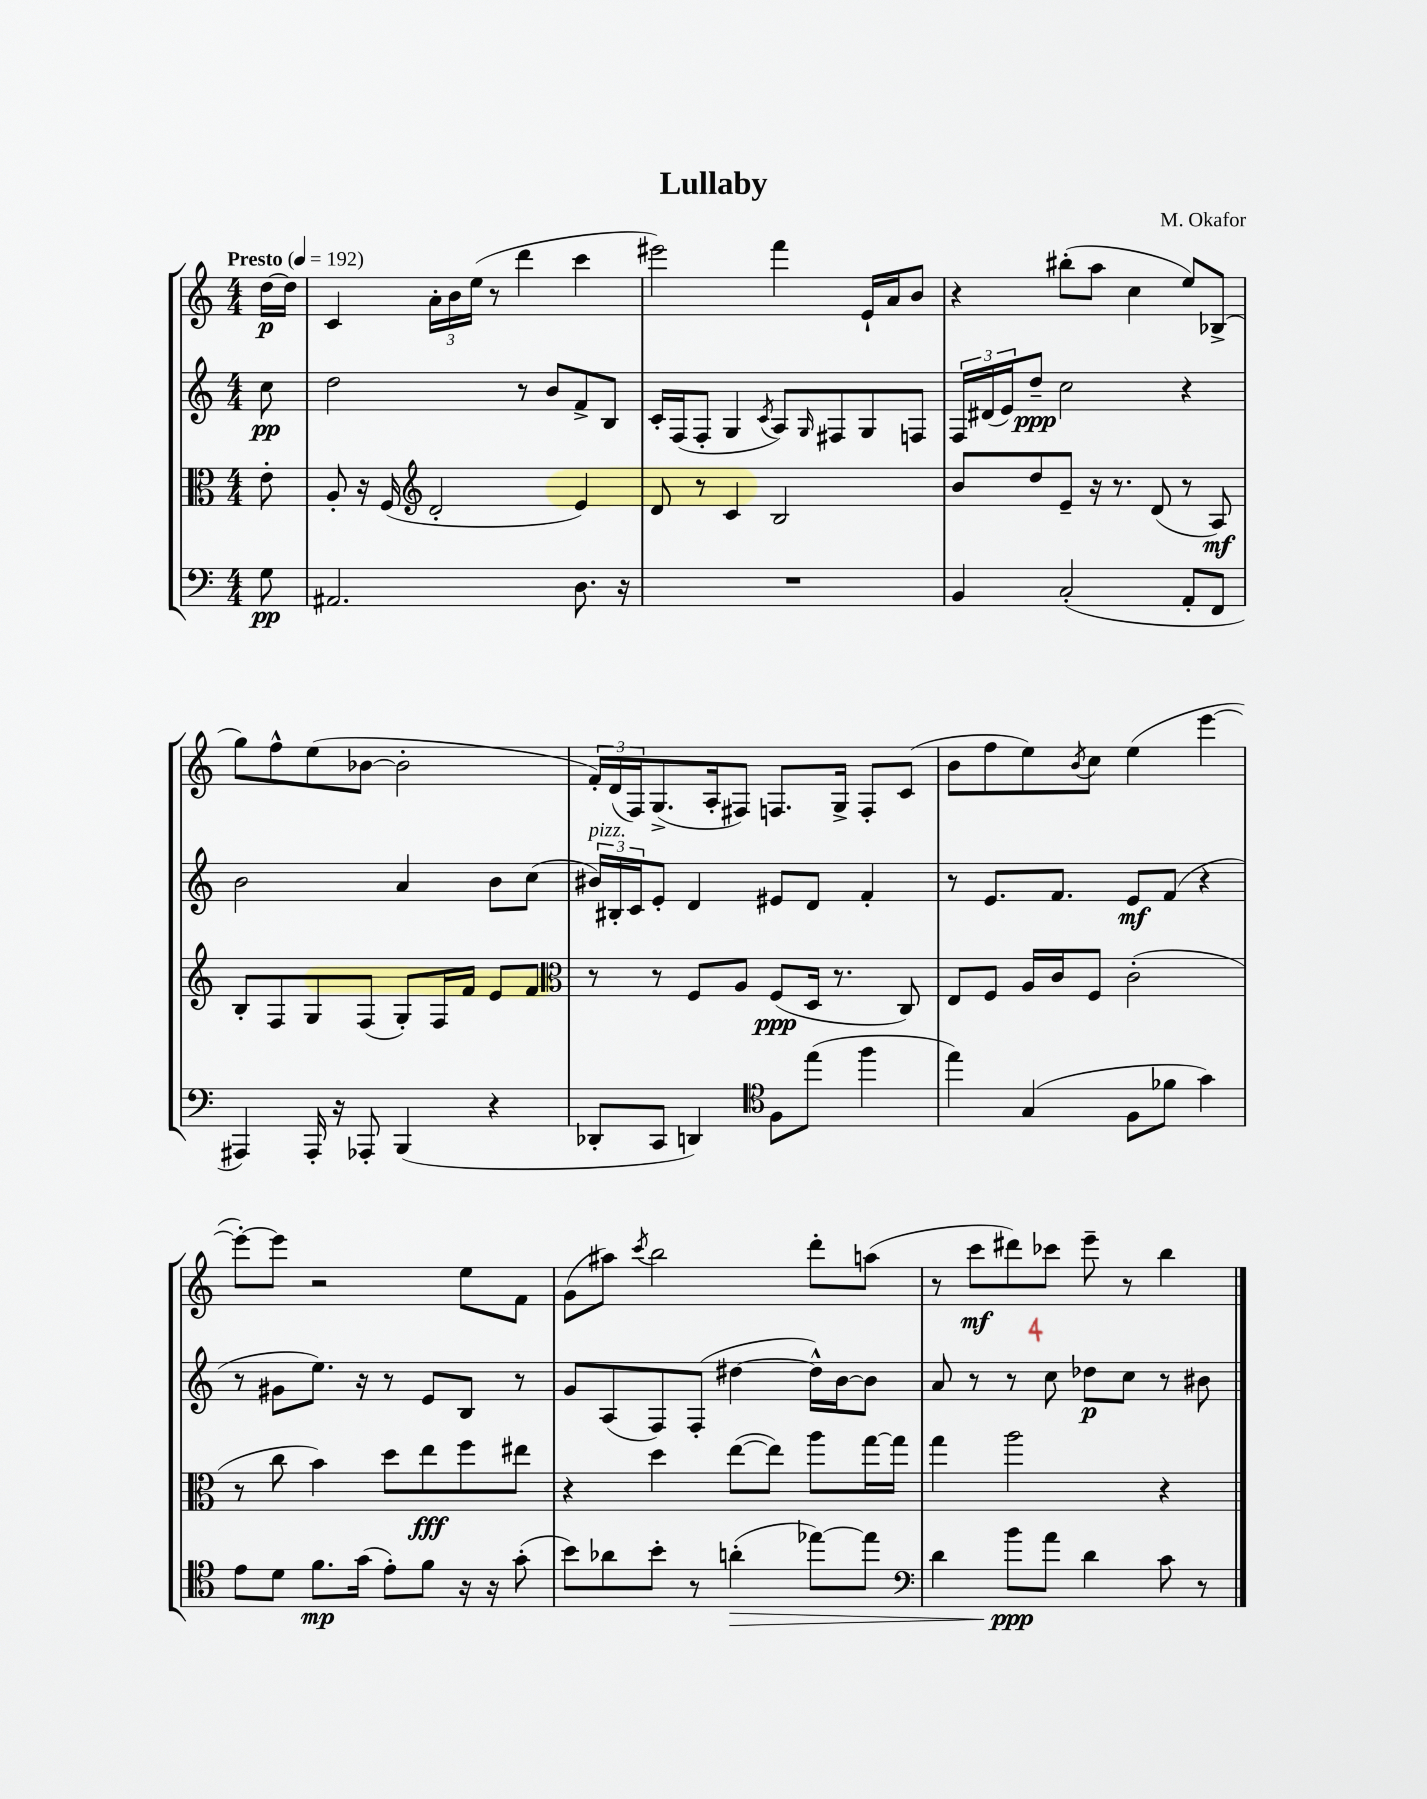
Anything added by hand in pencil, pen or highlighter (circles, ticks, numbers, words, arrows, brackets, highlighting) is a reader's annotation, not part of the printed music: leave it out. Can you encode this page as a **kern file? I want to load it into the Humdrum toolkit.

**kern	**dynam	**kern	**dynam	**kern	**dynam	**kern	**dynam
*part4	*part4	*part3	*part3	*part2	*part2	*part1	*part1
*staff4	*staff4	*staff3	*staff3	*staff2	*staff2	*staff1	*staff1
*clefF4	*	*clefC3	*	*clefG2	*	*clefG2	*
*k[]	*	*k[]	*	*k[]	*	*k[]	*
*M4/4	*	*M4/4	*	*M4/4	*	*M4/4	*
*MM192	*	*MM192	*	*MM192	*	*MM192	*
=	=	=	=	=	=	=	=
!	!	!	!	!	!	!LO:TX:a:B:t=Presto	!
8G\	pp	8e'\	.	8cc\	pp	[16dd\LL	p
.	.	.	.	.	.	16dd\JJ]	.
=1	=1	=1	=1	=1	=1	=1	=1
2.AA#X/	.	8A'/	.	2dd\	.	4c/	.
.	.	16r	.	.	.	.	.
.	.	(16F/	.	.	.	.	.
*	*	*clefG2	*	*	*	*	*
.	.	2d'/	.	.	.	24a'\LL	.
.	.	.	.	.	.	24b\	.
.	.	.	.	.	.	(24ee\JJ	.
.	.	.	.	.	.	8r	.
.	.	.	.	8r	.	4ddd\	.
.	.	.	.	8b/L	.	.	.
8.D\	.	4e/)	.	8f^/	.	4ccc\	.
.	.	.	.	8B/J	.	.	.
16r	.	.	.	.	.	.	.
=2	=2	=2	=2	=2	=2	=2	=2
1r	.	8d/	.	16c'/LL	.	2eee#X\)	.
.	.	.	.	(16F/J	.	.	.
.	.	8r	.	8F'/J	.	.	.
.	.	4c/	.	4G/	.	.	.
.	.	.	.	8qc/	.	.	.
.	.	2B/	.	8A/L)	.	4fff\	.
.	.	.	.	16qqG/	.	.	.
.	.	.	.	8F#X/	.	.	.
.	.	.	.	8G/	.	16e`/LL	.
.	.	.	.	.	.	16a/J	.
.	.	.	.	8Fn/J	.	8b/J	.
=3	=3	=3	=3	=3	=3	=3	=3
4BB/	.	8b/L	.	24F/LL	.	4r	.
.	.	.	.	(24d#X/	.	.	.
.	.	.	.	24e/J)	.	.	.
.	.	8dd/	.	8dd~/J	ppp	.	.
(2C'/	.	8e~/J	.	2cc\	.	(8bb#X'\L	.
.	.	16r	.	.	.	8aa\J	.
.	.	8.r	.	.	.	.	.
.	.	.	.	.	.	4cc\	.
.	.	(8d/	.	.	.	.	.
8AA'/L	.	8r	.	4r	.	8ee/L)	.
8FF/J	.	8A/)	mf	.	.	(8B-X^/J	.
!!LO:LB:g=z
=4	=4	=4	=4	=4	=4	=4	=4
4AAA#X/)	.	8B'/L	.	2b\	.	8gg\L)	.
.	.	8F/	.	.	.	8ff^^\	.
16AAA#'/	.	8G/	.	.	.	(8ee\	.
16r	.	.	.	.	.	.	.
8AAA-X'/	.	(8F/J	.	.	.	[8b-X\J	.
(4BBB/	.	8G'/L)	.	4a/	.	2b-'\]	.
.	.	16F/L	.	.	.	.	.
.	.	16f/JJ	.	.	.	.	.
4r	.	8e/L	.	8b\L	.	.	.
.	.	8f/J	.	(8cc\J	.	.	.
=5	=5	=5	=5	=5	=5	=5	=5
*	*	*clefC3	*	*	*	*	*
!	!	!	!	!LO:TX:a:i:t=pizz.	!	!	!
8DD-X'/L	.	8r	.	24b#X/LL)	.	24f'/LL)	.
.	.	.	.	24B#X'/	.	(24d/	.
.	.	.	.	24c/J	.	24F/J)	.
8CC/J	.	8r	.	8e'/J	.	(8.G^/	.
4DDn/)	.	8F/L	.	4d/	.	.	.
.	.	.	.	.	.	16A'/k	.
.	.	8A/J	.	.	.	8F#X/J)	.
*clefC4	*	*	*	*	*	*	*
8F\L	.	(8F/L	ppp	8e#X/L	.	8.Fn/L	.
(8ee\J	.	16D/Jk	.	8d/J	.	.	.
.	.	8.r	.	.	.	16G^/Jk	.
4ff\	.	.	.	4f'/	.	8F'/L	.
.	.	8C/)	.	.	.	(8c/J	.
=6	=6	=6	=6	=6	=6	=6	=6
4ee\)	.	8E/L	.	8r	.	8b\L	.
.	.	8F/J	.	8.e/L	.	8ff\	.
(4G/	.	16A/LL	.	.	.	8ee\)	.
.	.	16c/J	.	8.f/J	.	.	.
.	.	.	.	.	.	8qb/	.
.	.	8F/J	.	.	.	8cc\J	.
8F\L	.	(2c'\	.	8e/L	mf	(4ee\	.
8f-X\J	.	.	.	(8f/J	.	.	.
4g\)	.	.	.	4r	.	[4eee\	.
!!LO:LB:g=z
=7	=7	=7	=7	=7	=7	=7	=7
8e\L	.	8r	.	8r	.	8eee'\L_)	.
8d\J	.	8cc\	.	8g#X\L	.	8eee\J]	.
8.f\L	mp	4b\)	.	8.ee\J)	.	2r	.
(16g\Jk	.	.	.	16r	.	.	.
8e'\L)	.	8dd\L	.	8r	.	.	.
8f\J	.	8ee\	fff	8e/L	.	.	.
16r	.	8ff\	.	8B/J	.	8ee\L	.
16r	.	.	.	.	.	.	.
(8g'\	.	8ee#X\J	.	8r	.	8f\J	.
=8	=8	=8	=8	=8	=8	=8	=8
8b\L)	.	4r	.	8g/L	.	(8g\L	.
8a-X\	.	.	.	(8A/	.	8aa#X\J)	.
.	.	.	.	.	.	8qccc/	.
8b'\J	.	4dd\	.	8F/)	.	2bb\	.
8r	.	.	.	(8F'/J	.	.	.
!	!LO:HP:b	!	!	!	!	!	!
(4an'\	>	([8ee\L	.	[4dd#X\	.	.	.
.	.	8ee\J])	.	.	.	.	.
[8ee-X\L)	.	8aa\L	.	16dd#^^\LL])	.	8ddd'\L	.
.	.	.	.	[16b\J	.	.	.
8ee-\J]	.	[16gg\L	.	8b\J]	.	(8aan\J	.
.	.	16gg\JJ]	.	.	.	.	.
=9	=9	=9	=9	=9	=9	=9	=9
*clefF4	*	*	*	*	*	*	*
4d\	.	4gg\	.	8a/	.	8r	.
.	.	.	.	8r	.	8ccc\L	mf
8b\L	ppp	2aa\	.	8r	.	8ddd#X\)	.
8a\J	]	.	.	8cc\	.	8ccc-X\J	.
4d\	.	.	.	8dd-X\L	p	8eee~\	.
.	.	.	.	8cc\J	.	8r	.
8c\	.	4r	.	8r	.	4bb\	.
8r	.	.	.	8b#X\	.	.	.
==	==	==	==	==	==	==	==
*-	*-	*-	*-	*-	*-	*-	*-
